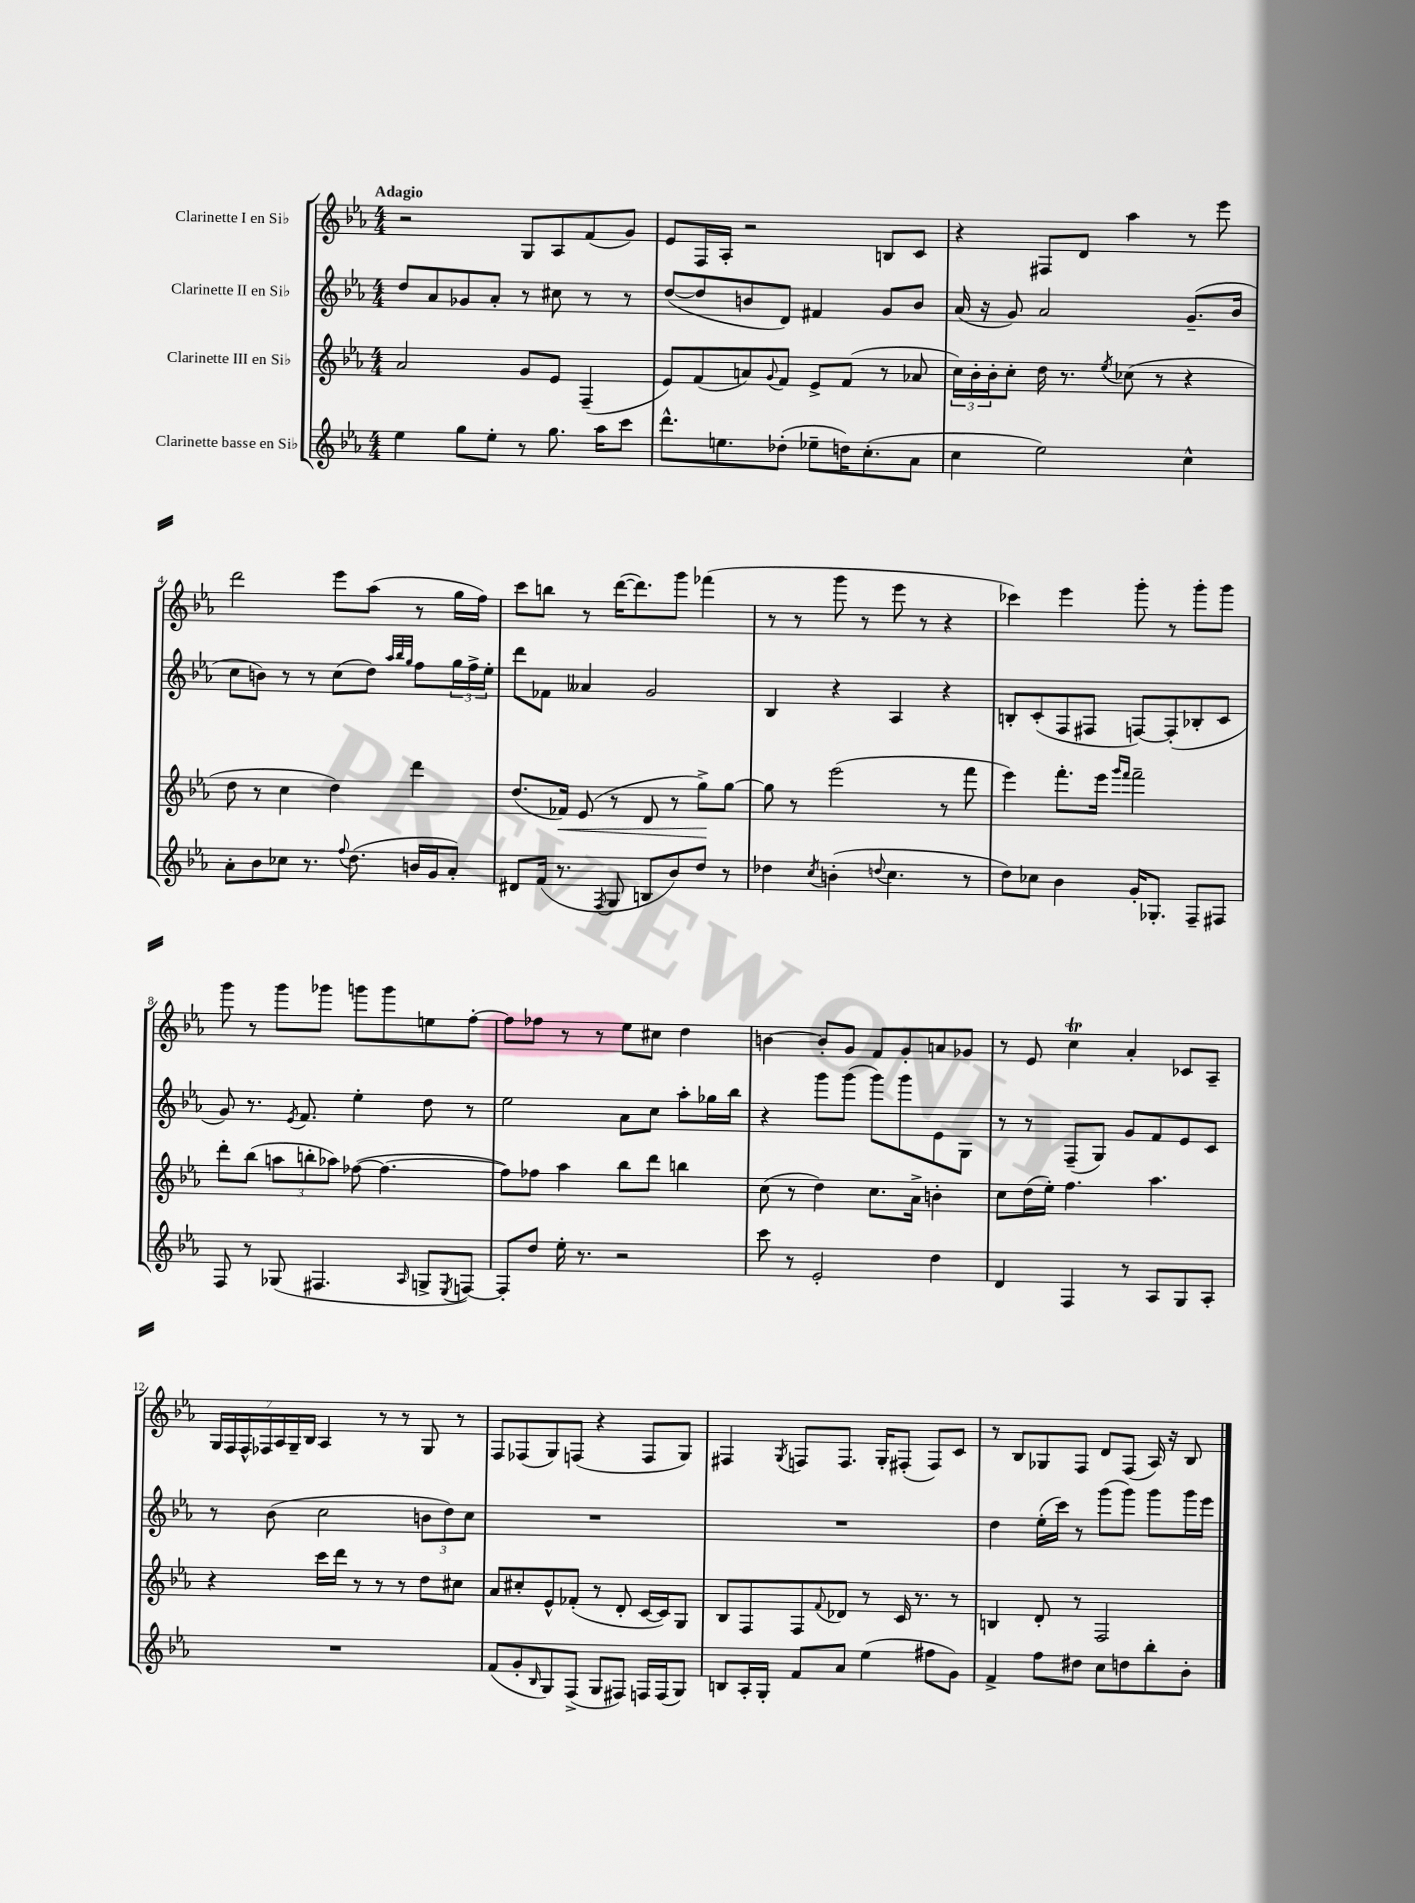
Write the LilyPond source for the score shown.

<<
\new StaffGroup <<
\new Staff = "s0" \with { instrumentName = "Clarinette I en Sib" } {
    \clef treble \key ees \major \numericTimeSignature \time 4/4 \tempo "Adagio"
    r2 g8 aes8 f'8( g'8) |
    ees'8 f16 aes16-. r2 b8 c'8 |
    r4 fis8 d'8 aes''4 r8 ees'''8 |
    d'''2 ees'''8 aes''8( r8 g''16 f''16) |
    c'''8 b''8 r8 d'''16~( d'''8.) g'''8 fes'''4( |
    r8 r8 g'''8 r8 ees'''8 r8 r4 |
    ces'''4) ees'''4 g'''8-. r8 g'''8-. g'''8 |
    g'''8 r8 g'''8 ges'''8 g'''8 g'''8 e''8 f''8~-. |
    f''8 fes''8 r8 r8 ees''8 cis''8 d''4 |
    b'4~ b'8-. g'8 f'8 g'8-. a'8 ges'8 |
    r8 ees'8 c''4\trill aes'4-. ces'8 aes8-- |
    \tuplet 7/4 { g16 f16 f16-^ fes16 aes16 g16-- bes16 } aes4 r8 r8 g8 r8 |
    f8 fes8( g8) f8( r4 f8 g8) |
    fis4 \acciaccatura { g8 } f8 f8. g16-. fis8-.( fis8) c'8 |
    r8 bes8 ges8 f8 d'8 f8( aes16) r16 bes8 \bar "|." |
}
\new Staff = "s1" \with { instrumentName = "Clarinette II en Sib" } {
    \clef treble \key ees \major \numericTimeSignature \time 4/4
    d''8 aes'8 ges'8 aes'8-. r8 cis''8 r8 r8 |
    d''8~( d''8 b'8 d'8) fis'4 g'8 b'8 |
    aes'16( r16 g'8) aes'2 g'8.--( bes'16 |
    c''8 b'8) r8 r8 c''8( d''8) \grace { aes''32 bes''32 g''32 } f''8 \tuplet 3/2 { g''16 f''16-> ees''16-. } |
    d'''8 fes'8 aeses'4 g'2 |
    bes4 r4 aes4 r4 |
    b8-. c'8-.( f8 fis8 f8~) f8-.( bes8-. c'8 |
    g'8) r8. \acciaccatura { ees'8 } f'8. ees''4-. d''8 r8 |
    ees''2 aes'8 c''8 aes''8-. ges''16 bes''16 |
    r4 g'''8 g'''8( g'''8) g'''8 ees'8 g8 |
    r8 r8 f8--( g8) g'8 f'8 ees'8 c'8 |
    r8 bes'8( c''2 \tuplet 3/2 { b'8 d''8) c''8 } |
    R1 |
    R1 |
    d''4 ees''16-.( c'''16) r8 g'''8( g'''8) g'''8 g'''16 ees'''16 \bar "|." |
}
\new Staff = "s2" \with { instrumentName = "Clarinette III en Sib" } {
    \clef treble \key ees \major \numericTimeSignature \time 4/4
    aes'2 g'8 ees'8 f4--( |
    ees'8) f'8( a'8) \appoggiatura { g'8 } f'8 ees'8-> f'8( r8 aes'8 |
    \tuplet 3/2 { c''16) bes'16-. bes'16-. } c''8-. d''16 r8. \acciaccatura { ees''8 } ces''8( r8 r4 |
    d''8 r8 c''4 d''4) d'''4 |
    d''8.( fes'16\<) ees'8( r8 d'8 r8 g''8->\!) g''8~ |
    g''8 r8 ees'''2( r8 f'''8 |
    ees'''4) f'''8.-. ees'''16 \grace { g'''16 f'''16 } f'''2-- |
    d'''8-. bes''8( \tuplet 3/2 { a''8 b''8-. aes''8) } fes''8~( fes''4.~ |
    fes''8) fes''8 aes''4 bes''8 d'''8 b''4 |
    c''8( r8 d''4) c''8. aes'16-> b'4-. |
    c''8 d''16( ees''16-.) f''4. aes''4. |
    r4 c'''16 d'''16 r8 r8 r8 d''8 cis''8 |
    aes'8 cis''8-. ees'8-^ fes'8-.( r8 d'8-. c'16~ c'16) g8 |
    bes8 f8 f8 \appoggiatura { f'8 } des'8 r8 c'16 r8. r8 |
    b4 d'8-. r8 f2 \bar "|." |
}
\new Staff = "s3" \with { instrumentName = "Clarinette basse en Sib" } {
    \clef treble \key ees \major \numericTimeSignature \time 4/4
    ees''4 g''8 ees''8-. r8 g''8. aes''16 c'''8 |
    d'''8.-^ e''8. des''8-.( ees''8-- d''16) c''8.-.( aes'8 |
    c''4 ees''2) c''4-^ |
    aes'8-. bes'8 ces''8 r8. \appoggiatura { f''8 } d''8.( b'16 g'16 aes'8-.) |
    dis'8 f'16( r8. \acciaccatura { f8 } g8 b8 bes'8) d''8 r8 |
    des''4 \acciaccatura { c''8 } b'4-.( \appoggiatura { d''8 } c''4. r8 |
    d''8) ces''8 bes'4 g'16-. ges8.-. f8-- fis8 |
    f8 r8 ges8( fis4. \grace { aes16 } g8-> \acciaccatura { ees8 } f8~) |
    f8-. d''8 ees''16-. r8. r2 |
    c'''8 r8 ees'2-. d''4 |
    d'4 f4 r8 aes8 g8 aes8-. |
    R1 |
    f'8( g'8-. \grace { bes16 } g8) f8->( g8 fis8) f16 f16( g8) |
    b8 aes16-. g16-. f'8 aes'8 ees''4( fis''8 g'8) |
    f'4-> f''8 dis''8 c''8 d''8 bes''8-. bes'8-. \bar "|." |
}
>>
>>
